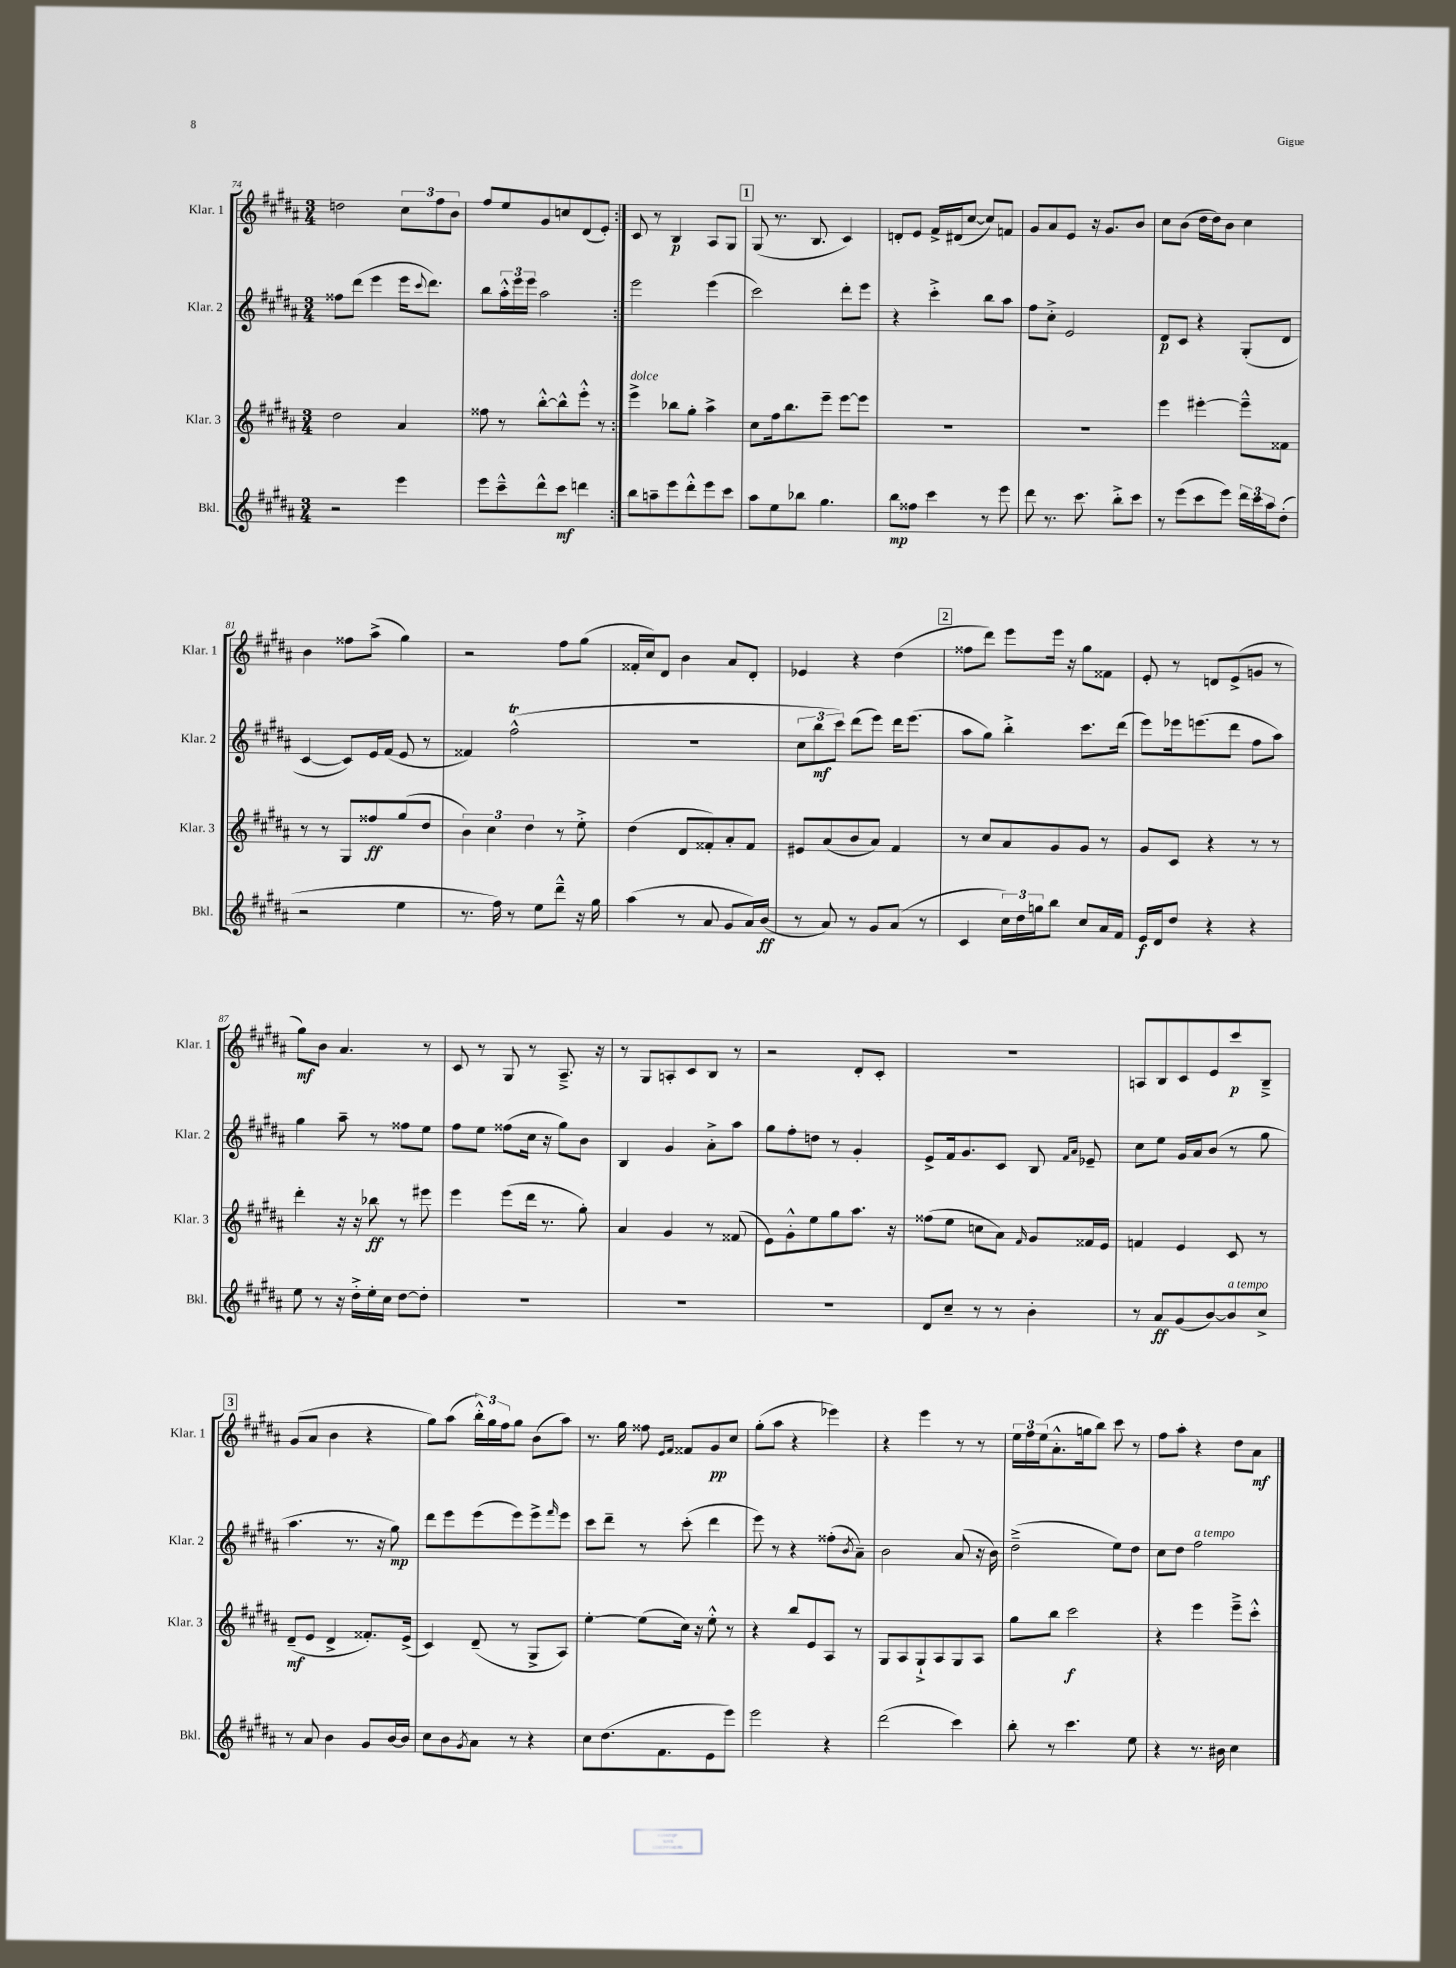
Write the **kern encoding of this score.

**kern	**kern	**kern	**kern
*staff4	*staff3	*staff2	*staff1
*clefG2	*clefG2	*clefG2	*clefG2
*k[f#c#g#d#a#]	*k[f#c#g#d#a#]	*k[f#c#g#d#a#]	*k[f#c#g#d#a#]
*M3/4	*M3/4	*M3/4	*M3/4
2r	2dd#\	8ff##\L	2dd\
.	.	(8ddd#\J	.
.	.	4eee\	.
4eee\	4a#/	16eee\LK	12cc#\L
.	.	8qqccc#/	.
.	.	8.ddd#\J)	.
.	.	.	12ff#\
.	.	.	12b\J
=	=	=	=
8eee\L	8ff##\	8bb\L	8ff#/L
8ccc#~^^\	8r	24aa#'^^\L	8ee/
.	.	24eee\	.
.	.	24eee\JJ	.
8ddd#^^\	[8bb'^^\L	2aa#\	8g#/
8ccc#\J	8bb^^\]	.	8cc/
4ddd\	8eee'^^\J	.	(8d#/
.	8r	.	8e'/J)
=:|!	=:|!	=:|!	=:|!
8bb\L	4eee^\	2eee\	8c#/
8aa~\	.	.	8r
8eee\	8bb-\L	.	4B/
8ddd#'^^\	8gg#'\J	.	.
8eee\	4aa#^\	(4eee\	8A#/L
8ccc#\J	.	.	8G#/J
=	=	=	=
8aa#\L	8cc#\L	2ccc#\)	(8G#/
8ee\	16ff#\k	.	8.r
.	8.bb\	.	.
8bb-\J	.	.	.
.	.	.	8.B/
4.gg#\	8eee~\J	.	.
.	[8eee\L	8ddd#'\L	4c#/)
.	8eee\]J	8eee\J	.
=	=	=	=
8bb\L	2.r	4r	8d'/L
8ff##\J	.	.	8e/J
4ccc#\	.	4ccc#'^\	16f#^/LL
.	.	.	(16d#/J
.	.	.	[8cc#/J
8r	.	8bb\L	8cc#/]L)
8eee\	.	8aa#\J	8f/J
=	=	=	=
8ddd#\	2.r	8ff#\L	8g#/L
8.r	.	8cc#'^\J	8a#/
.	.	2e/	8e/J
8.ccc#\	.	.	.
.	.	.	16r
.	.	.	8.g#/L
8bb'^\L	.	.	.
8ccc#\J	.	.	8b/J
=	=	=	=
8r	4eee\	8d#/L	8cc#\L
(8eee\L	.	8c#/J	(8b\J
8ccc#\	[4eee#'\	4r	16dd#\LL
.	.	.	16dd#\J)
8eee\J)	.	.	8b\J
24ddd#\LL	8eee#~^^\]L	(8G#'/L	4cc#\
24ccc#\	.	.	.
24aa#\J	.	.	.
(8dd#'\J	8f##\J	8d#/J	.
=	=	=	=
2r	8r	[4c#/	4b\
.	8r	.	.
.	8G#/L	8c#/]L)	8ff##\L
.	8ff##/	16e/L	(8aa#^\J
.	.	(16f#/JJ	.
4ee\	(8gg#/	8e/	4gg#\)
.	8dd#/J	8r	.
=	=	=	=
8.r	6b\)	4f##/)	2r
.	6cc#\	.	.
16ff#\)	.	.	.
8r	.	(2ff#^^\	.
.	6dd#\	.	.
8ee\L	.	.	.
8ddd#~^^\J	8r	.	8ff#\L
16r	8ee'^\	.	(8gg#\J
16gg#\	.	.	.
=	=	=	=
(4aa#\	(4dd#\	2.r	16f##'/LL
.	.	.	16cc#/J)
.	.	.	8d#/J
8r	8d#/L	.	4b\
8a#/	8f##'/)	.	.
8g#/L	8a#'/	.	8a#/L
16a#/L)	8f##/J	.	8d#'/J
(16b/JJ	.	.	.
=	=	=	=
8r	8e#/L	12cc#\L	4e-/
.	.	12bb\	.
8a#/)	(8a#/	.	.
.	.	12ccc#\J)	.
8r	8b/	(8ddd#\L	4r
8g#/L	8a#/J)	8eee\J)	.
(8a#/J	4f#/	16ddd#\LK	(4dd#\
.	.	(8.eee\J	.
8r	.	.	.
=	=	=	=
4c#/	8r	8aa#\L	8ff##\L
.	8cc#/L	8gg#\J)	8ddd#\J)
24cc#\LL)	8a#/	4bb'^\	8eee\L
24dd#\	.	.	.
24gg\J	.	.	.
8bb\J	8g#/	.	16eee\Jk
.	.	.	16r
8cc#/L	8g#/J	8.ccc#\L	8gg#\L
16a#/L	8r	.	8f##\J
16f#/JJ	.	(16ddd#\Jk	.
=	=	=	=
16e/LL	8g#/L	8eee\L)	8e'/
16d#/J	.	.	.
8dd#/J	8c#/J	16eee-\k	8r
.	.	(8.eee\	.
4r	4r	.	8d/L
.	.	8ddd#\J	(8e^/
4r	8r	8ff#\L	8g/J
.	8r	8aa#\J)	8r
=	=	=	=
8ee\	4ddd#'\	4gg#\	8gg#\L)
8r	.	.	8b\J
16r	16r	8aa#~\	4.a#/
16dd#'^\LL	16r	.	.
16ee'\	8bb-\	8r	.
16cc#\JJ	.	.	.
[8dd#\L	8r	8ff##\L	.
8dd#'\]J	8eee#\	8ee\J	8r
=	=	=	=
2.r	4eee\	8ff#\L	8c#/
.	.	8ee\J	8r
.	(8eee\L	(8ff##\L	8G#/
.	16ddd#\Jk	16cc#\Jk	8r
.	8.r	16r	.
.	.	8gg#\L)	8.A#~^/
.	8gg#'\)	8b\J	.
.	.	.	16r
=	=	=	=
2.r	4a#/	4B/	8r
.	.	.	8G#/L
.	4g#/	4g#/	8A'/
.	.	.	8c#/
.	8r	8a#'^\L	8B/J
.	(8f##/	8aa#\J	8r
=	=	=	=
2.r	8e\L)	8gg#\L	2r
.	8g#'^^\	8ff#'\	.
.	8ee\	8dd\J	.
.	8gg#\	8r	.
.	8.aa#\J	4g#'/	8d#'/L
.	.	.	8c#'/J
.	16r	.	.
=	=	=	=
8d#/L	(8ff##\L	8e^/L	2.r
8cc#~/J	8ee\J	16f#/k	.
.	.	8.g#/	.
8r	8cc\L	.	.
8r	8a#\J)	8c#/J	.
.	16qqf#/	.	.
4b'\	8g#/L	8B/	.
.	.	16qqf#/LL	.
.	.	16qqa#/JJ	.
.	16f##/L	8e-~/	.
.	16e/JJ	.	.
=	=	=	=
8r	4f/	8cc#\L	8A/L
8a#/L	.	8ee\J	8B/
(8g#/	4e/	16g#/LL	8c#/
.	.	16a#/J	.
[8b/)	.	(8b/J	8e/
8b/]	8c#/	8r	8ccc#/
8cc#^/J	8r	8gg#\	8B~^/J
=	=	=	=
8r	(8d#~/L	4.aa#\	(8g#/L
8a#/	8e/J	.	8a#/J
4b\	4d#^/	.	4b\
.	.	8.r	.
8g#/L	8.f##'/L)	.	4r
.	.	16r	.
[16b/L	.	8gg#\)	.
16b/]JJ	(16e^/Jk	.	.
=	=	=	=
8cc#\L	4c#/)	8ddd#\L	8gg#\L)
8b\	.	8eee\	(8aa#\J
8qg#/	.	.	.
8a#\J	(8d#~/	(8eee\	24bb'^^\LL)
.	.	.	24gg#\
.	.	.	24ff#\J
8r	8r	8eee\)	8gg#\J
4r	8G#^/L	8eee^\	(8b\L
.	.	16qqfff#/	.
.	8A#/J)	8eee\J	8aa#\J)
=	=	=	=
8cc#\L	[4ee'\	8ccc#\L	8.r
(8.dd#\	.	8ddd#~\J	.
.	.	.	16gg#\
.	(8ee\]L	8r	8ff##\
8.f#\	.	.	.
.	.	.	16qqe/LL
.	.	.	16qqf#/JJ
.	16cc#\Jk)	(8ccc#'\	8f##/L
.	16r	.	.
8e\	8ee'^^\	4ddd#\	8g#/
8eee\J)	8r	.	8cc#/J
=	=	=	=
2eee\	4r	8eee\)	(8gg#'\L
.	.	8r	8aa#\J
.	8bb/L	4r	4r
.	8e/	.	.
4r	8A#/J	(8ff##'\L	4eee-\)
.	.	8qb/	.
.	8r	8a#~\J)	.
=	=	=	=
(2ddd#\	8G#/L	2b\	4r
.	8A#/	.	.
.	8G#`^/	.	4eee\
.	8A#/	.	.
4ccc#\)	8G#/	(8a#/	8r
.	8A#/J	16r	8r
.	.	16b\)	.
=	=	=	=
8bb'\	8gg#\L	(2dd#~^\	24ee\LL
.	.	.	24ff#\
.	.	.	(24ee\J
8r	8bb\J	.	8.a#'^^\
4.ccc#\	2ccc#\	.	.
.	.	.	16gg\k
.	.	.	8bb\J)
.	.	8ee\L)	8ccc#\
8ee\	.	8dd#\J	8r
=	=	=	=
4r	4r	8cc#\L	8ff#\L
.	.	8dd#\J	8aa#'\J
8.r	4eee\	2ff#\	4r
16b#\	.	.	.
4cc#\	8eee~^\L	.	8dd#\L
.	8ccc#'^^\J	.	8a#\J
==	==	==	==
*-	*-	*-	*-
